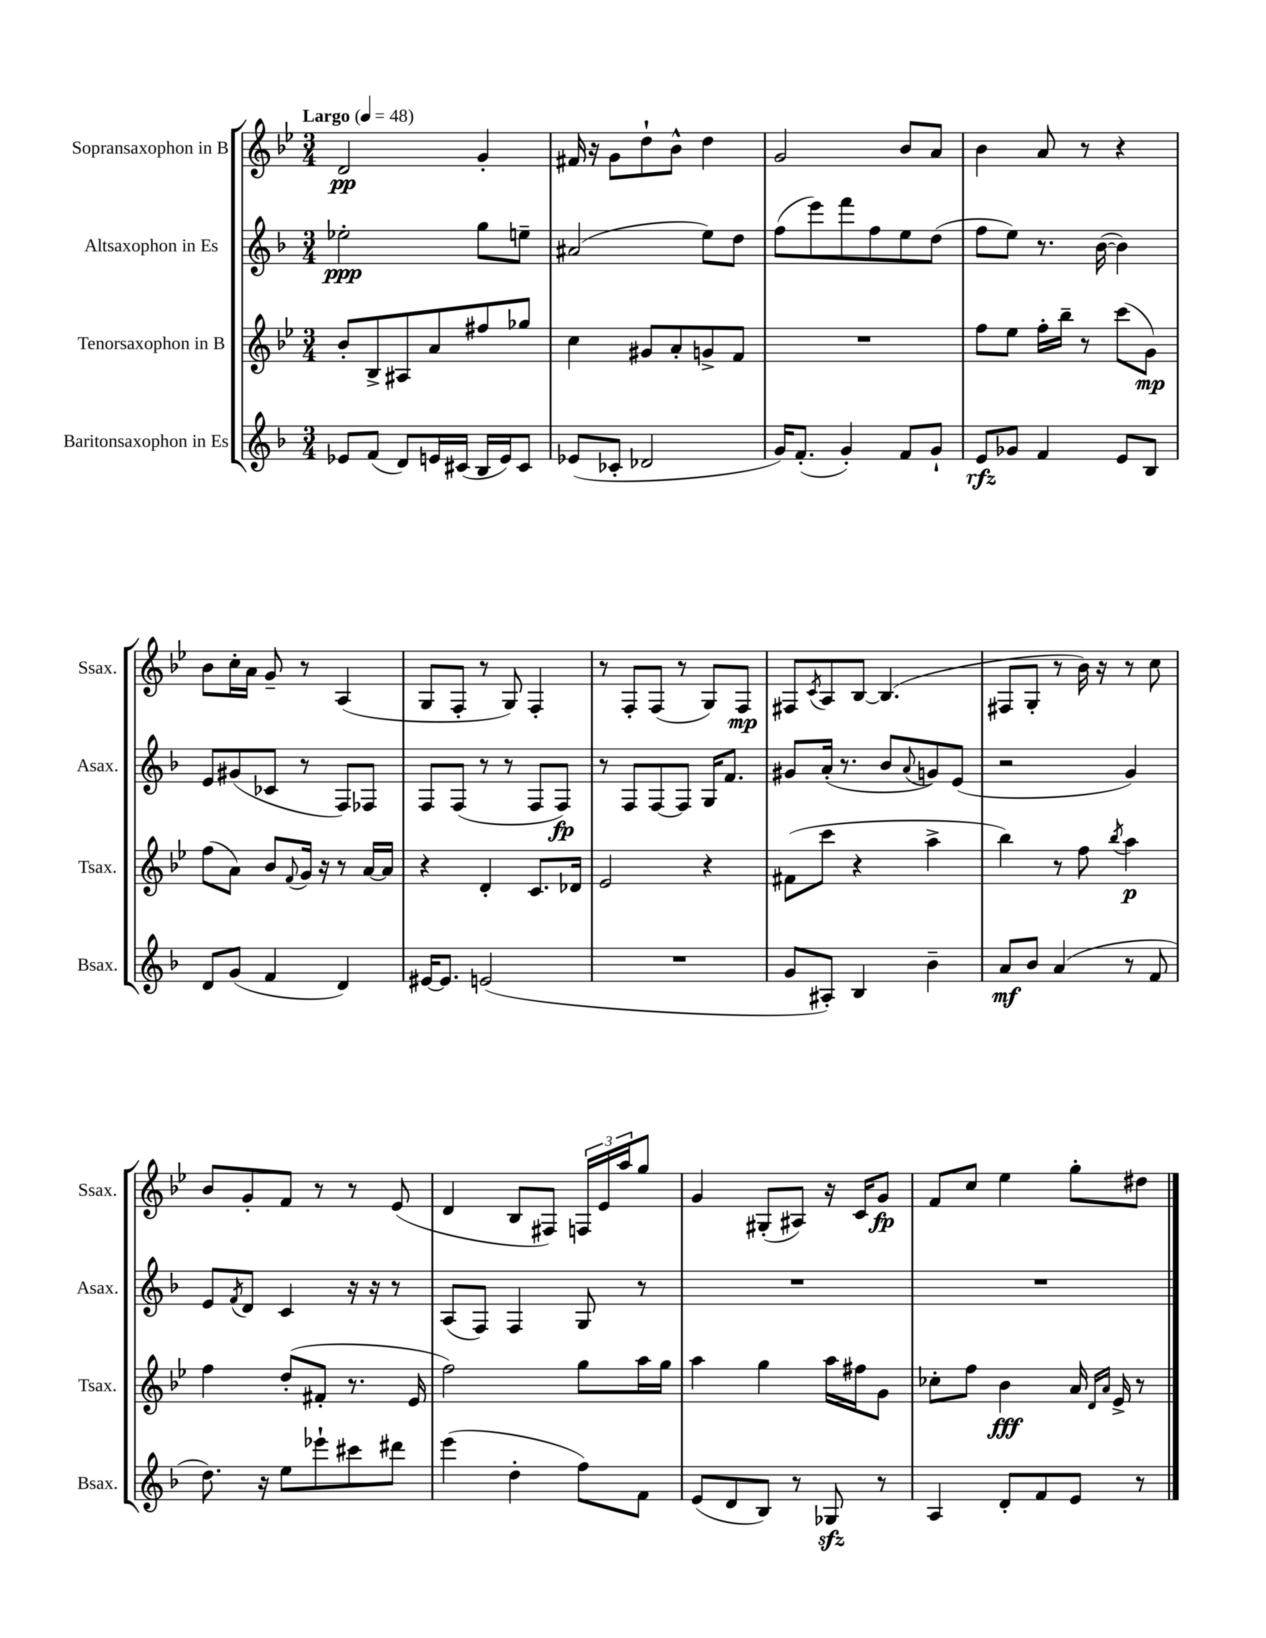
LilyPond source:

<<
\new StaffGroup <<
\new Staff = "s0" \with { instrumentName = "Sopransaxophon in B" shortInstrumentName = "Ssax." } {
    \clef treble \key bes \major \numericTimeSignature \time 3/4 \tempo "Largo" 4 = 48
    d'2\pp g'4-. |
    fis'16 r16 g'8 d''8-! bes'8-^ d''4 |
    g'2 bes'8 a'8 |
    bes'4 a'8 r8 r4 |
    bes'8 c''16-. a'16 g'8-- r8 a4( |
    g8 f8-. r8 g8) f4-. |
    r8 f8-. f8( r8 g8) f8\mp |
    fis8 \acciaccatura { c'8 } a8 bes8~ bes4.( |
    fis8 g8-. r8 bes'16) r16 r8 c''8 |
    bes'8 g'8-. f'8 r8 r8 ees'8( |
    d'4 bes8 fis8) \tuplet 3/2 { f16 ees'16 a''16 } g''8 |
    g'4 gis8-.( ais8) r16 c'16 g'8\fp |
    f'8 c''8 ees''4 g''8-. dis''8 \bar "|." |
}
\new Staff = "s1" \with { instrumentName = "Altsaxophon in Es" shortInstrumentName = "Asax." } {
    \clef treble \key f \major \numericTimeSignature \time 3/4
    ees''2-.\ppp g''8 e''8-- |
    ais'2( e''8) d''8 |
    f''8( e'''8) f'''8 f''8 e''8 d''8( |
    f''8 e''8) r8. bes'16~( bes'4) |
    e'8 gis'8( ces'8 r8 f8) fes8 |
    f8 f8( r8 r8 f8 f8\fp) |
    r8 f8 f8~ f8 g16 f'8. |
    gis'8 a'16-.( r8. bes'8 \appoggiatura { a'8 } g'8) e'8( |
    r2 g'4) |
    e'8 \acciaccatura { f'8 } d'8 c'4 r16 r16 r8 |
    a8( f8) f4 g8 r8 |
    R2. |
    R2. \bar "|." |
}
\new Staff = "s2" \with { instrumentName = "Tenorsaxophon in B" shortInstrumentName = "Tsax." } {
    \clef treble \key bes \major \numericTimeSignature \time 3/4
    bes'8-. bes8-> ais8 a'8 fis''8 ges''8 |
    c''4 gis'8 a'8-. g'8-> f'8 |
    R2. |
    f''8 ees''8 f''16-. bes''16-- r8 c'''8( g'8\mp) |
    f''8( a'8) bes'8 \appoggiatura { f'8 } g'16 r16 r8 a'16~ a'16 |
    r4 d'4-. c'8. des'16 |
    ees'2 r4 |
    fis'8( c'''8 r4 a''4-> |
    bes''4) r8 f''8 \acciaccatura { bes''8 } a''4\p |
    f''4 d''8-.( fis'8-. r8. ees'16 |
    f''2) g''8 a''16 g''16 |
    a''4 g''4 a''16 fis''16 g'8 |
    ces''8-. f''8 bes'4\fff a'16 \grace { d'16 a'16 } ees'16-> r8 \bar "|." |
}
\new Staff = "s3" \with { instrumentName = "Baritonsaxophon in Es" shortInstrumentName = "Bsax." } {
    \clef treble \key f \major \numericTimeSignature \time 3/4
    ees'8 f'8( d'8) e'16 cis'16( bes16 e'16) cis'8 |
    ees'8( ces'8-. des'2 |
    g'16) f'8.-.( g'4-.) f'8 g'8-! |
    e'8\rfz ges'8 f'4 e'8 bes8 |
    d'8 g'8( f'4 d'4) |
    eis'16~ eis'8. e'2( |
    R2. |
    g'8 ais8-.) bes4 bes'4-- |
    a'8\mf bes'8 a'4( r8 f'8 |
    d''8.) r16 e''8 ees'''8-! cis'''8 dis'''8 |
    e'''4( d''4-. f''8) f'8 |
    e'8( d'8 bes8) r8 ges8\sfz r8 |
    a4 d'8-. f'8 e'8 r8 \bar "|." |
}
>>
>>
\layout { \context { \Score \remove "Bar_number_engraver" } }
